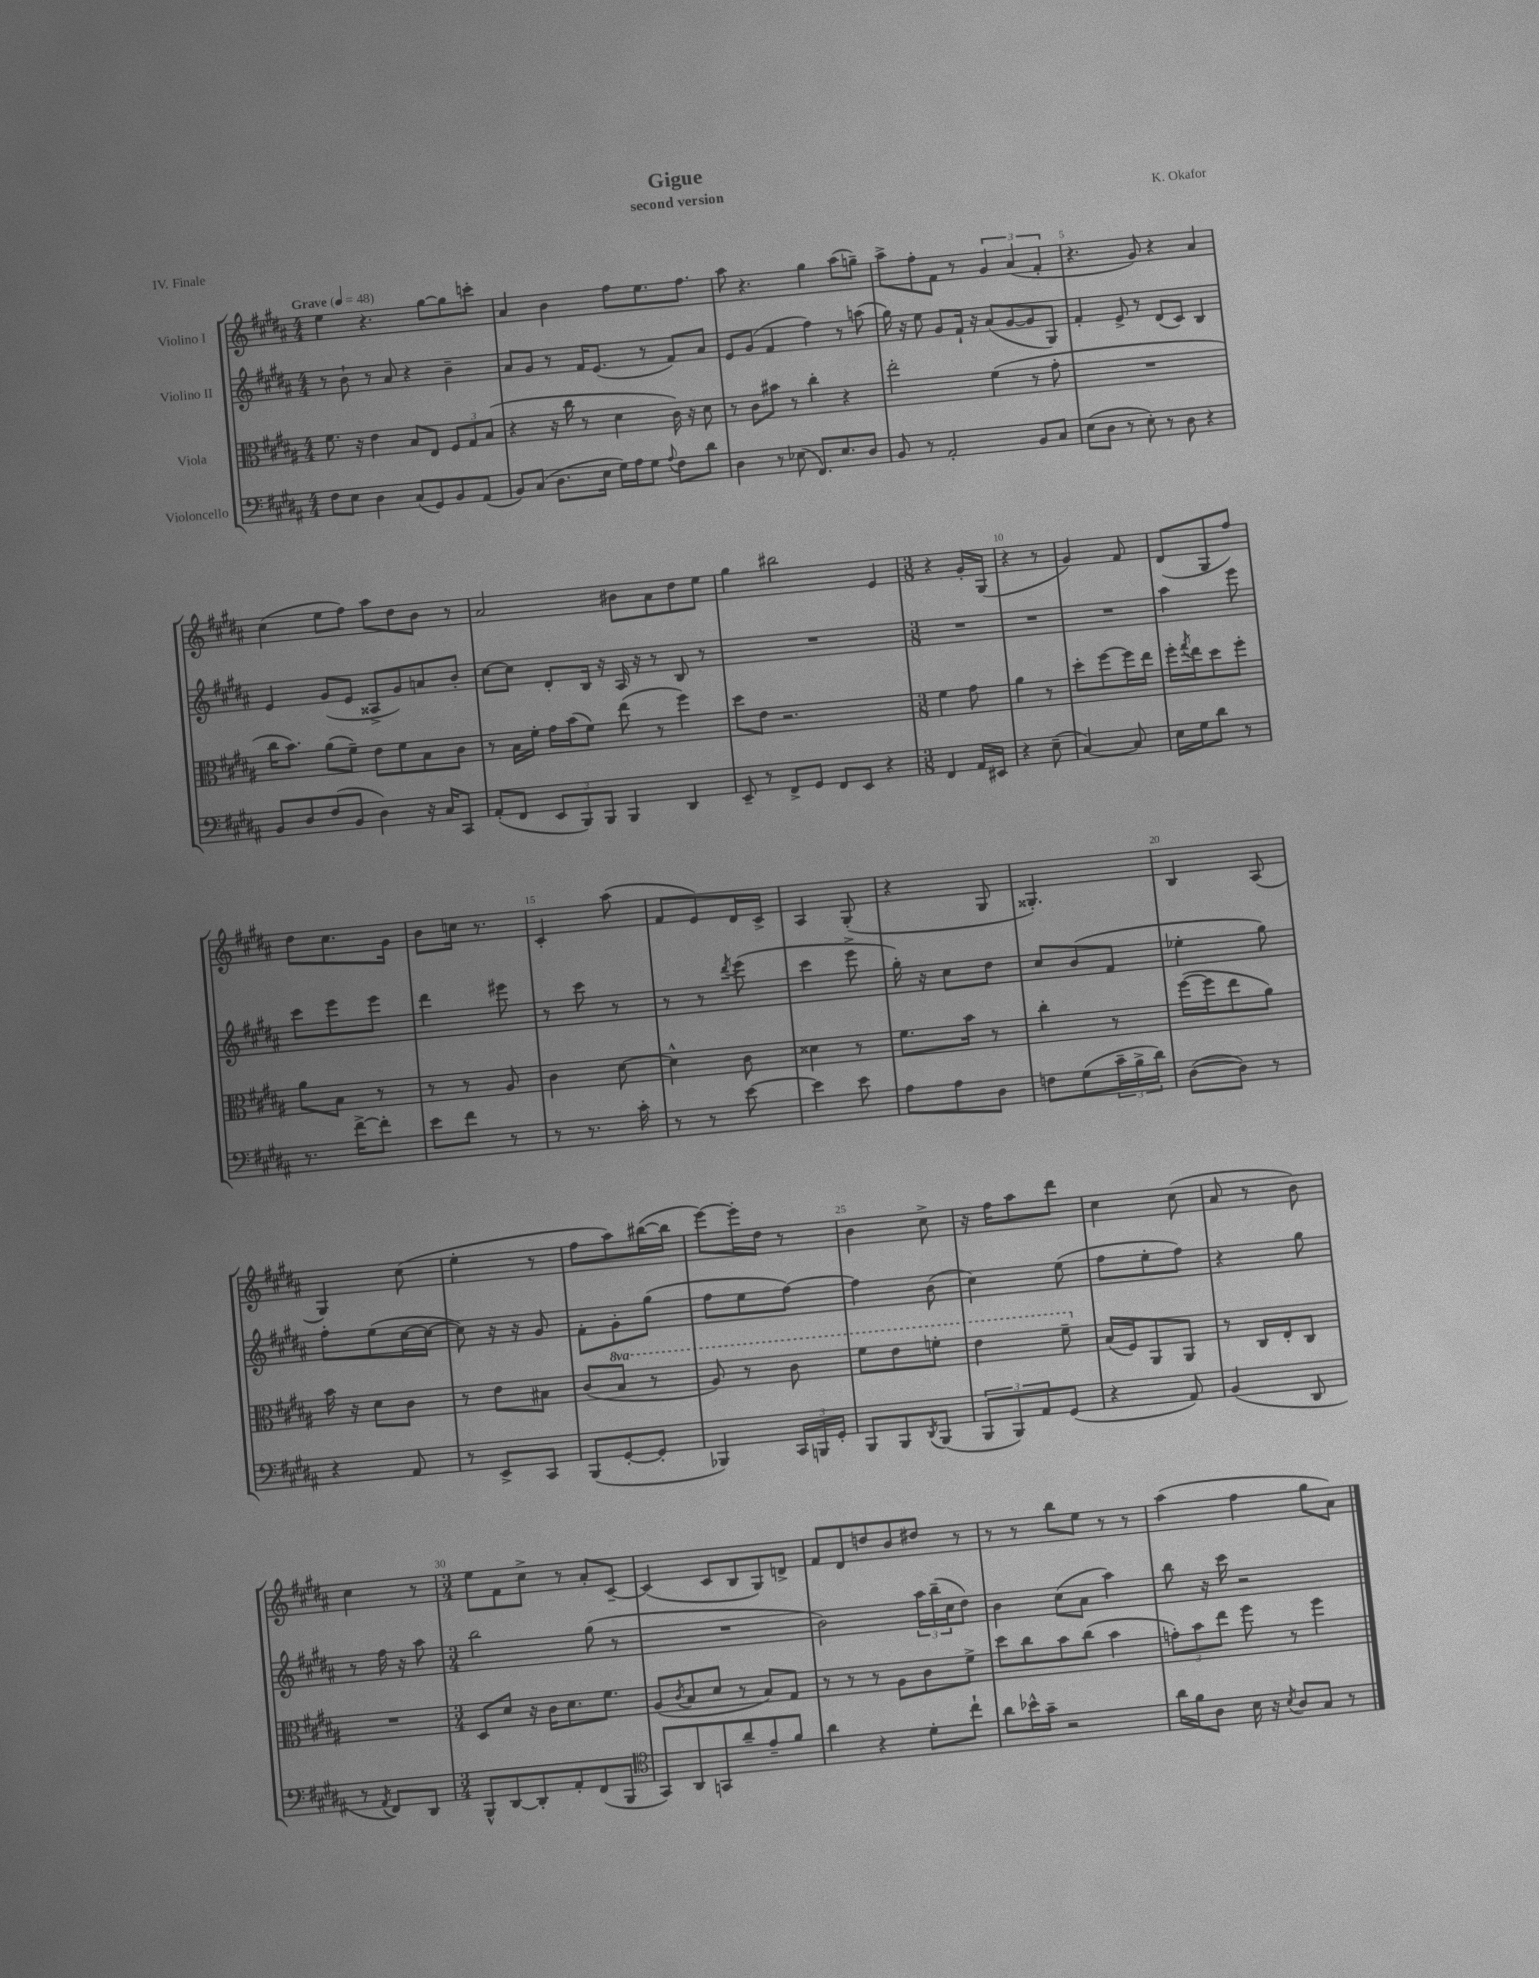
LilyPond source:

\header { title = "Gigue" composer = "K. Okafor" subtitle = "second version" piece = "IV. Finale" }
<<
\new StaffGroup <<
\new Staff = "s0" \with { instrumentName = "Violino I" } {
    \clef treble \key b \major \numericTimeSignature \time 4/4 \tempo "Grave" 4 = 48
    e''4 r4. gis''8~ gis''8 c'''8-. |
    ais'4 b'4 fis''8 e''8. fis''8. |
    ais''8 r4. gis''4 ais''8( g''8--) |
    ais''8-> fis''8-. fis'8 r8 \tuplet 3/2 { gis'4 ais'4( fis'4-. } |
    r4. gis'8) r4 ais'4 |
    cis''4( e''8 fis''8) ais''8 dis''8 b'8 r8 |
    ais'2 bis'8 ais'8 dis''8 e''8 |
    gis''4 bis''2 e'4 |
    \numericTimeSignature \time 3/8 r4 gis'16-. gis16( |
    r4 r8 |
    gis'4) fis'8 |
    dis'8( gis8 fis''8) |
    dis''8 cis''8. gis'16 |
    b'8 c''16 r8. |
    cis'4-. ais''8( |
    fis'8 e'8) dis'16 cis'16-> |
    ais4 gis8-.( |
    r4 gis8 |
    gisis4.-.) |
    b4 ais8( |
    gis4) cis''8( |
    e''4-. r8 |
    fis''8 ais''8) bis''16~( bis''16 |
    e'''8~) e'''16-. dis''16 r8 |
    b'4 cis''8-> |
    r16 fis''16 ais''8 dis'''8 |
    cis''4 cis''8( |
    ais'8 r8 b'8) |
    cis''4 r8 |
    \numericTimeSignature \time 3/4 e''8 fis'8 cis''8-> r8 ais'8-. cis'8~-- |
    cis'4( cis'8 b8 gis8) d'8-> |
    fis'8 dis'8 d''8 b'8 dis''8 r8 |
    r8 r8 b''8 e''8 r8 r8 |
    ais''4( fis''4 gis''8 ais'8) \bar "|." |
}
\new Staff = "s1" \with { instrumentName = "Violino II" } {
    \clef treble \key b \major \numericTimeSignature \time 4/4
    r8 b'8-! r8 ais'8 r4 b'4-- |
    ais'8 gis'8 r8 fis'16 e'8.( r8 fis'8) ais'8 |
    e'8 gis'8( fis'4 fis''4) r8 a''8( |
    gis''16) r16 e''8 gis'8 fis'16-! r16 ais'8( gis'8~ gis'8 gis8) |
    fis'4-. e'8-> r8 dis'8( cis'8) b4 |
    e'4 gis'8( e'8 aisis8-> gis'8) a'8 b'8-. |
    cis''8~ cis''8 dis'8-. b16 r16 ais16 r16 r8 b8 r8 |
    R1 |
    \numericTimeSignature \time 3/8 R4. |
    R4. |
    R4. |
    ais''4 e'''8 |
    cis'''8 e'''8 e'''8 |
    dis'''4 eis'''8 |
    r8 cis'''8 r8 |
    r8 r8 \acciaccatura { dis'''8 } e'''8( |
    cis'''4 e'''8-> |
    gis''16-.) r16 cis''8 dis''8 |
    cis''8 b'8( fis'8 |
    ees''4-. gis''8) |
    fis''8-. e''8( cis''16~ cis''16~ |
    cis''8) r16 r16 gis'8 |
    fis'8-. gis'8-. gis''8( |
    fis''8 e''8 fis''8~) |
    fis''4 b'8( |
    cis''4) e''8( |
    fis''8 e''8-. fis''8) |
    r4 gis''8 |
    r8 fis''16 r16 ais''8 |
    \numericTimeSignature \time 3/4 b''2 gis''8( r8 |
    R2. |
    b'2) \tuplet 3/2 { ais''16 b''16--( cis''16 } dis''8) |
    b'4 cis''8( ais'8 ais''4) |
    b''8 r16 cis'''16 r2 \bar "|." |
}
\new Staff = "s2" \with { instrumentName = "Viola" } {
    \clef alto \key b \major \numericTimeSignature \time 4/4 \set Staff.ottavationMarkups = #ottavation-simple-ordinals
    fis'8. r16 e'4 b8 e8 \tuplet 3/2 { fis8 gis8 b8( } |
    r4 r16 cis''16 r8 dis'4 cis'16) r16 dis'8 |
    r8 cis'8 bis'8 r8 cis''4-. r4 |
    e''2-. fis'4( r8 gis'8-. |
    R1 |
    cis''16 b'8.) ais'8( fis'8--) e'8 fis'8 b8 cis'8 |
    r8 b16 fis'16-. gis'16 b'16( fis'8) e''8( r8 fis''4) |
    dis''8 e'8 r2. |
    \numericTimeSignature \time 3/8 fis'4 gis'8 |
    ais'4 r8 |
    dis''8-. fis''8~ fis''16 e''16 |
    fis''16-. \acciaccatura { gis''8 } e''16 dis''8 fis''8-. |
    ais'8 b8 r8 |
    r8 r8 ais8 |
    cis'4 dis'8~ |
    dis'4-^ cis'8 |
    disis'4 r8 |
    fis'8. b'16 r8 |
    cis''4-. r8 |
    fis''16~( fis''16 e''8 ais'8) |
    b'16 r16 dis'8 cis'8 |
    r8 e'8 bis8 |
    cis'8( \ottava #1 b'8 r8 |
    ais'8) r8 cis''8 |
    fis''8 e''8 f''8-. |
    e''4 fis''8-- \ottava #0 |
    b16( fis16) ais,8 ais,8 |
    r8 cis16 e16-. cis8 |
    R4. |
    \numericTimeSignature \time 3/4 dis8 dis'8 r16 cis'16 dis'8. fis'8. |
    ais8( \acciaccatura { cis'8 } b8 dis'8 r8 b8) gis8 |
    r8 r8 r8 ais8 cis'8 fis'8-> |
    dis''8 cis''8 b'8 cis''8( b'4 |
    \tuplet 3/2 { g'8-.) b'8 e''8 } fis''8 r8 fis''4 \bar "|." |
}
\new Staff = "s3" \with { instrumentName = "Violoncello" } {
    \clef bass \key b \major \numericTimeSignature \time 4/4
    fis8 e8 dis4 cis8( gis,8) b,8 ais,8( |
    b,8) cis8( dis8. e16 gis16) ais16 gis8 \appoggiatura { ais8 } fis8 dis'8 |
    dis4 r8 ees8( fis,8.) ees8. dis8 |
    b,8 r8 ais,2-. b,8 cis8 |
    e8( dis8 r8 e8-.) r8 dis8 r4 |
    b,8 dis8 fis8( b,8 dis4) r16 cis16 cis,8 |
    ais,8-.( fis,8 \tuplet 3/2 { e,8 b,,8) b,,8 } b,,4 dis,4 |
    e,8-- r8 fis,8-> gis,8 fis,8 e,8 r4 |
    \numericTimeSignature \time 3/8 fis,4 ais,16 eis,16 |
    r4 e8--( |
    cis4~) cis8 |
    e16 gis16 dis'8 r8 |
    r8. fis'16~-> fis'8-. |
    e'8 fis'8 r8 |
    r8 r8. cis'16-. |
    r8 r8 e'8~ |
    e'4 e'8 |
    ais8 ais8 dis8 |
    f8 gis8( \tuplet 3/2 { cis'16-- b16-> dis'16) } |
    dis8~( dis8) r8 |
    r4 ais,8 |
    r8 e,8-> cis,8 |
    b,,8( gis,8~-. gis,8-. |
    bes,,4) \tuplet 3/2 { cis,16 b,,16 gis,16-. } |
    b,,8 b,,8 \acciaccatura { dis,8 } b,,8( |
    \tuplet 3/2 { b,,8 b,,8) ais,8 } gis,8( |
    r4 ais,8) |
    b,4( dis,8 |
    r8 \acciaccatura { ais,8 } fis,8) dis,8 |
    \numericTimeSignature \time 3/4 b,,8-^ dis,8~ dis,8-. ais,8-. fis,8( b,,8 |
    \clef tenor gis,8) ais,8 g,8 ais'8-- e'8-- fis'8 |
    ais'4 r4 dis'8-. cis''8-! |
    ais'8 bes'16-^ gis'16-- r2 |
    ais'16 fis'16 ais8 b16 r16 \acciaccatura { b8 } ais8 gis8 r8 \bar "|." |
}
>>
>>
\layout { \context { \Score \override BarNumber.break-visibility = ##(#f #t #t) barNumberVisibility = #(every-nth-bar-number-visible 5) } }
